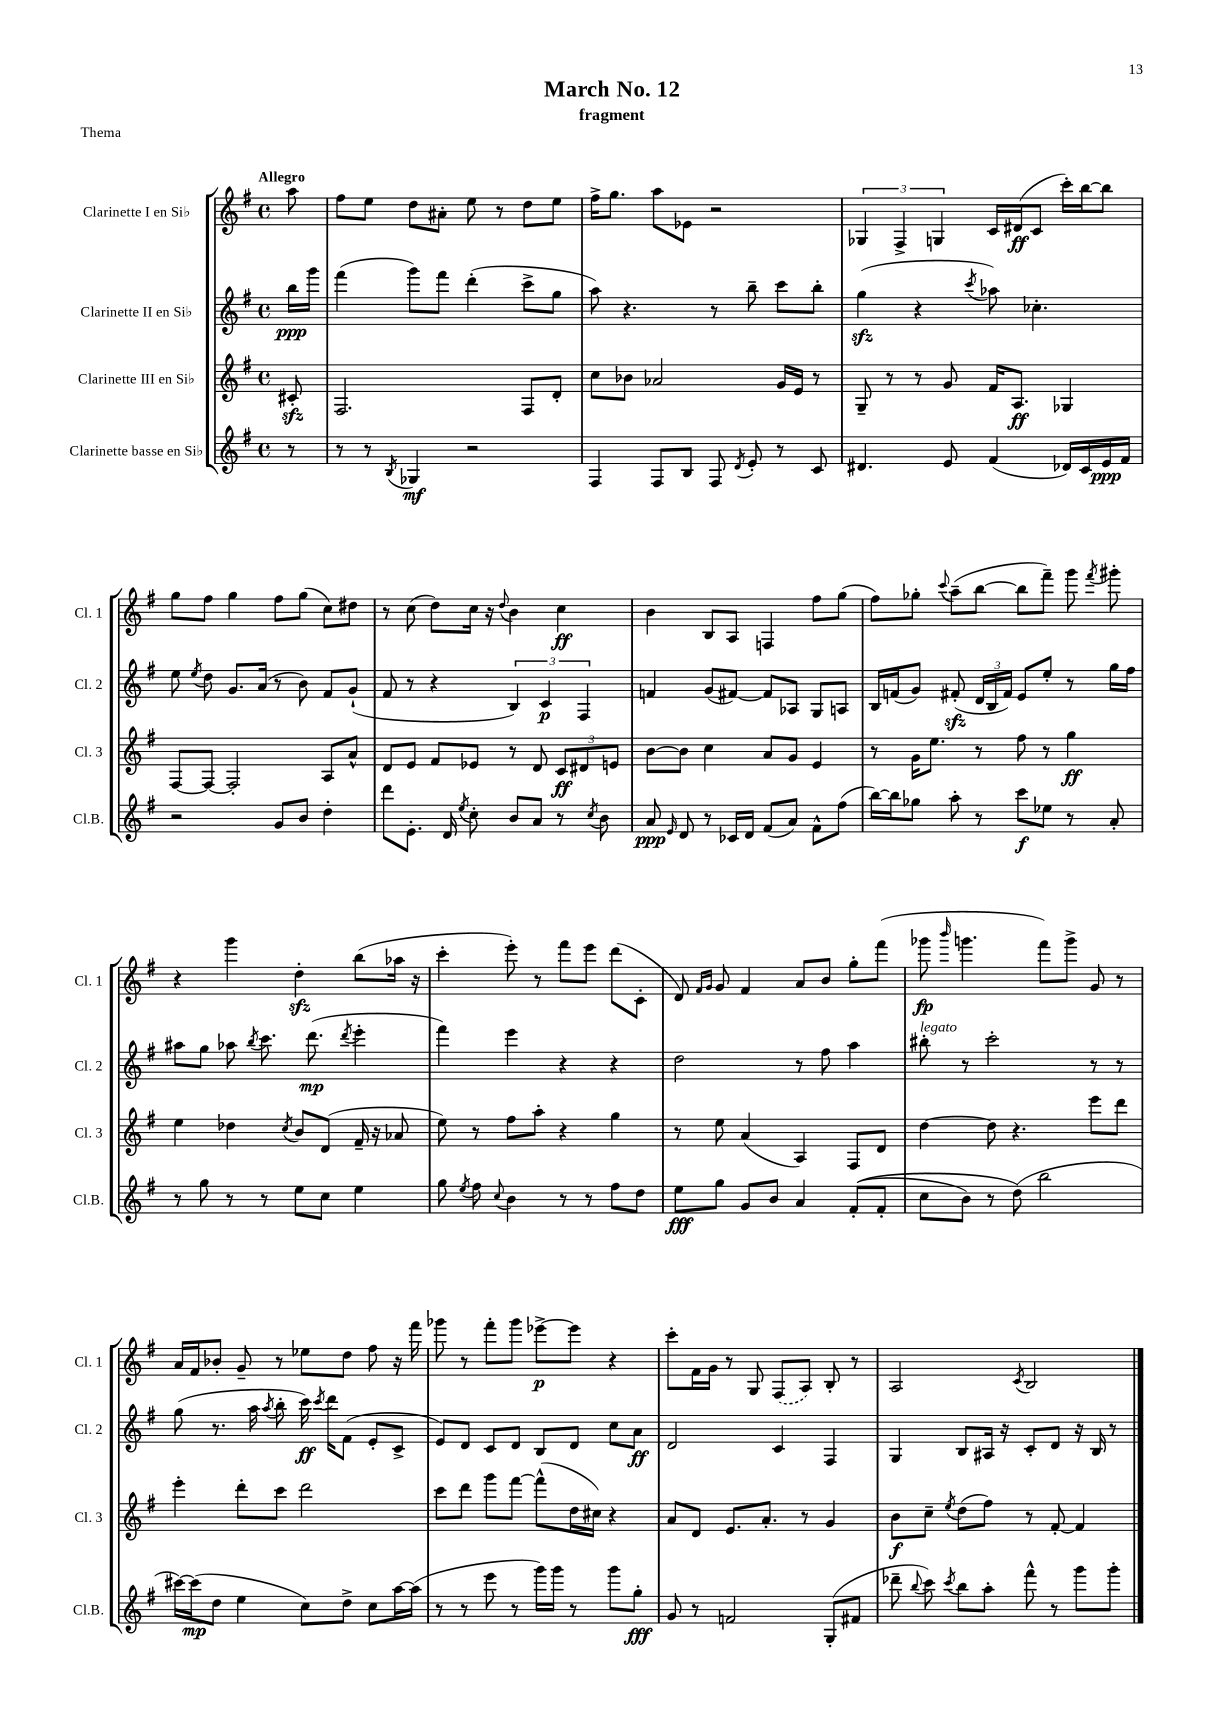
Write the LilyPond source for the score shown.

\header { title = "March No. 12" subtitle = "fragment" piece = "Thema" }
<<
\new StaffGroup <<
\new Staff = "s0" \with { instrumentName = "Clarinette I en Sib" shortInstrumentName = "Cl. 1" } {
    \clef treble \key g \major \defaultTimeSignature \time 4/4 \partial 8 \tempo "Allegro"
    \autoBeamOff a''8 |
    fis''8[ e''8] d''8[ ais'8]-. e''8 r8 d''8[ e''8] |
    fis''16[-> g''8.] a''8[ ees'8] r2 |
    \tuplet 3/2 { ges4 fis4-> g4 } c'16[ dis'16\ff( c'8] c'''16[-.) b''16~ b''8] |
    g''8[ fis''8] g''4 fis''8[ g''8]( c''8[) dis''8] |
    r8 c''8( d''8[) c''16] r16 \appoggiatura { d''8 } b'4 c''4\ff |
    b'4 b8[ a8] f4 fis''8[ g''8]( |
    fis''8[) ges''8]-. \appoggiatura { c'''8 } a''8[--( b''8]~ b''8[ fis'''8]--) g'''8 \acciaccatura { fis'''8 } gis'''8-. |
    r4 g'''4 d''4-.\sfz b''8[( aes''16] r16 |
    c'''4-. e'''8-.) r8 fis'''8[ e'''8] d'''8[( c'8]-. |
    d'8) \grace { fis'16[ g'16] } g'8 fis'4 a'8[ b'8] g''8[-. fis'''8]( |
    ges'''8\fp \grace { b'''16 } g'''4. fis'''8[) g'''8]-> g'8 r8 |
    a'16[ fis'16 bes'8]-. g'8-- r8 ees''8[ d''8] fis''8 r16 fis'''16 |
    ges'''8 r8 fis'''8[-. ges'''8] ees'''8[~->\p ees'''8] r4 |
    c'''8[-. fis'16 g'16] r8 g8 \once \slurDashed fis8[( a8]) b8-. r8 |
    a2 \acciaccatura { c'8 } b2 \bar "|." |
}
\new Staff = "s1" \with { instrumentName = "Clarinette II en Sib" shortInstrumentName = "Cl. 2" } {
    \clef treble \key g \major \defaultTimeSignature \time 4/4 \partial 8
    \autoBeamOff b''16[\ppp g'''16] |
    fis'''4( g'''8[) fis'''8] d'''4-.( c'''8[-> g''8] |
    a''8) r4. r8 b''8-- c'''8[ b''8]-. |
    g''4\sfz( r4 \acciaccatura { c'''8 } aes''8) ces''4.-. |
    e''8 \acciaccatura { e''8 } d''8 g'8.[ a'16]( r8 b'8) fis'8[ g'8]-!( |
    fis'8 r8 r4 \tuplet 3/2 { b4) c'4\p fis4 } |
    f'4 g'8[( fis'8]~) fis'8[ aes8] g8[ a8] |
    b16[ f'16( g'8]) fis'8-.\sfz( \tuplet 3/2 { d'16[ b16 fis'16]) } e'8[ e''8]-. r8 g''16[ fis''16] |
    ais''8[ g''8] aes''8 \acciaccatura { b''8 } c'''8. d'''8.\mp( \acciaccatura { d'''8 } e'''4-. |
    fis'''4) e'''4 r4 r4 |
    d''2 r8 fis''8 a''4 |
    bis''8-.^\markup { \italic "legato" } r8 c'''2-. r8 r8 |
    g''8( r8. a''16 \acciaccatura { a''8 } b''8-. c'''16\ff) \acciaccatura { c'''8 } d'''16[ fis'8]( e'8[-. c'8]-> |
    e'8[) d'8] c'8[ d'8] b8[ d'8] c''8[ a'8]\ff |
    d'2 c'4 fis4 |
    g4 b8[ ais16] r16 c'8[-. d'8] r16 b16 r8 \bar "|." |
}
\new Staff = "s2" \with { instrumentName = "Clarinette III en Sib" shortInstrumentName = "Cl. 3" } {
    \clef treble \key g \major \defaultTimeSignature \time 4/4 \partial 8
    \autoBeamOff cis'8-.\sfz |
    fis2. fis8[ d'8]-. |
    c''8[ bes'8] aes'2 g'16[ e'16] r8 |
    g8-- r8 r8 g'8 fis'16[ a8.]\ff ges4 |
    fis8[~ fis8]~ fis2-. a8[ a'8]-^ |
    d'8[ e'8] fis'8[ ees'8] r8 d'8 \tuplet 3/2 { c'8[\ff dis'8 e'8] } |
    b'8[~ b'8] c''4 a'8[ g'8] e'4 |
    r8 g'16[ e''8.] r8 fis''8 r8 g''4\ff |
    e''4 des''4 \acciaccatura { c''8 } b'8[ d'8]( fis'16-- r16 aes'8 |
    e''8) r8 fis''8[ a''8]-. r4 g''4 |
    r8 e''8 a'4( a4) fis8[ d'8] |
    d''4~ d''8 r4. e'''8[ d'''8] |
    e'''4-. d'''8[-. c'''8] d'''2 |
    c'''8[ d'''8] g'''8[ fis'''8]~ fis'''8[-^( d''16 cis''16]) r4 |
    a'8[ d'8] e'8.[ a'8.]-. r8 g'4 |
    b'8[\f c''8]-- \acciaccatura { e''8 } d''8[( fis''8]) r8 fis'8~-. fis'4 \bar "|." |
}
\new Staff = "s3" \with { instrumentName = "Clarinette basse en Sib" shortInstrumentName = "Cl.B." } {
    \clef treble \key g \major \defaultTimeSignature \time 4/4 \partial 8
    \autoBeamOff r8 |
    r8 r8 \acciaccatura { b8 } ges4\mf r2 |
    fis4 fis8[ b8] fis8 \acciaccatura { d'8 } e'8-. r8 c'8 |
    dis'4. e'8 fis'4( des'16[) c'16 e'16\ppp fis'16] |
    r2 g'8[ b'8] d''4-. |
    d'''8[ e'8.]-. d'16 \acciaccatura { e''8 } c''8-. b'8[ a'8] r8 \acciaccatura { c''8 } b'8 |
    a'8\ppp \grace { e'16 } d'8 r8 ces'16[ d'16] fis'8[( a'8]) fis'8[-^ fis''8]( |
    b''16[~) b''16 ges''8] a''8-. r8 c'''8[\f ees''8] r8 a'8-. |
    r8 g''8 r8 r8 e''8[ c''8] e''4 |
    g''8 \acciaccatura { e''8 } fis''8 \appoggiatura { c''8 } b'4 r8 r8 fis''8[ d''8] |
    e''8[\fff g''8] g'8[ b'8] a'4 fis'8[-.(\( fis'8]-. |
    c''8[ b'8]) r8 d''8(\) b''2 |
    cis'''16[~) cis'''16\mp( d''8] e''4 c''8[) d''8]-> c''8[ a''16~ a''16]( |
    r8 r8 e'''8 r8 g'''16[) g'''16] r8 g'''8[ g''8]-.\fff |
    g'8 r8 f'2 g8[-.( fis'8] |
    des'''8-- \appoggiatura { b''8 } c'''8) \acciaccatura { c'''8 } b''8[ a''8]-. fis'''8-^ r8 g'''8[ g'''8]-. \bar "|." |
}
>>
>>
\layout { \context { \Score \remove "Bar_number_engraver" } }
